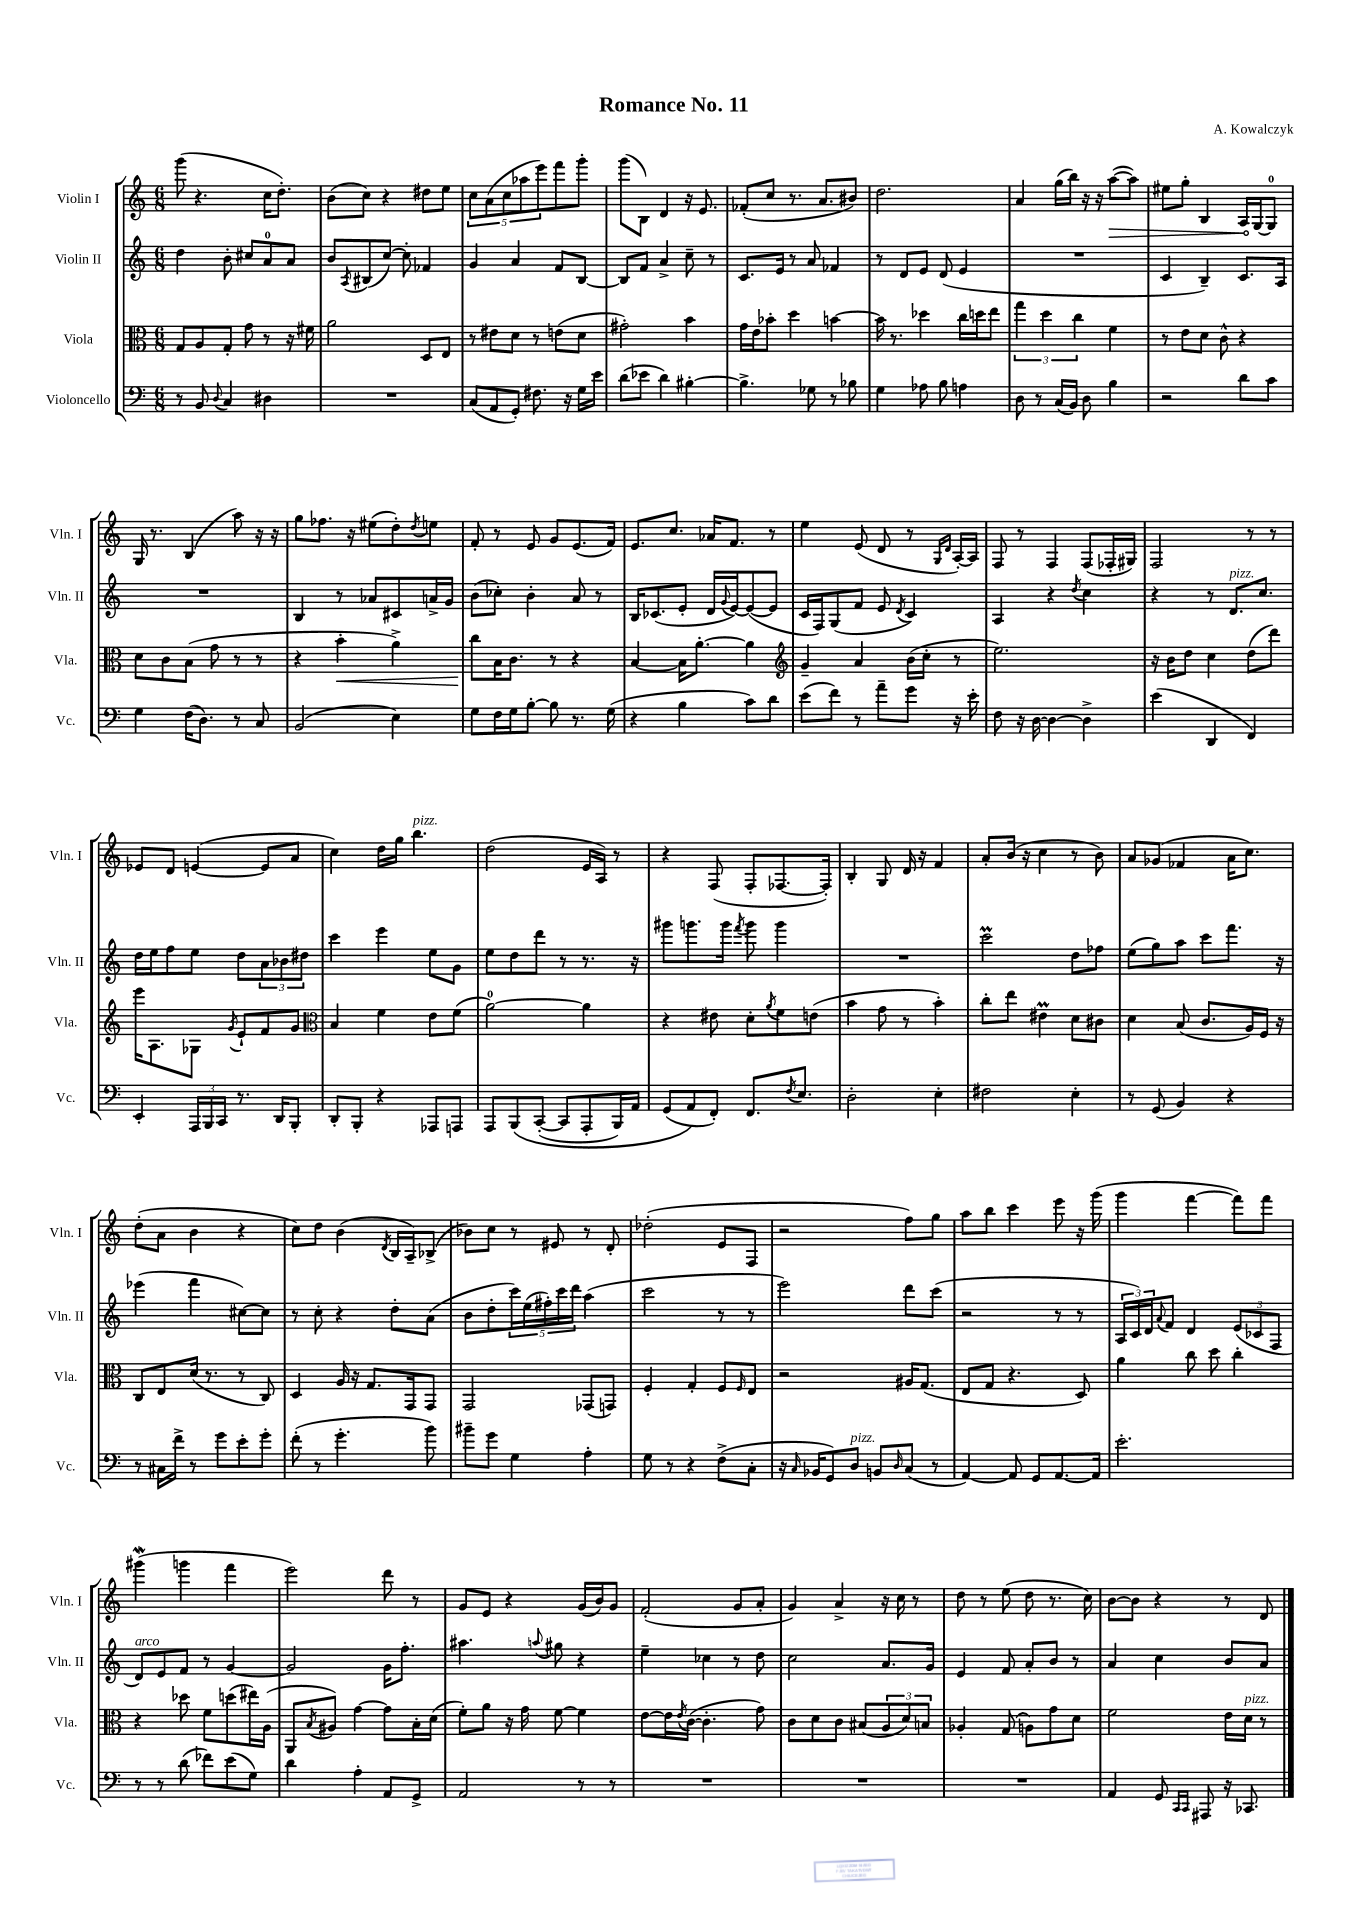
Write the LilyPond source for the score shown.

\header { title = "Romance No. 11" composer = "A. Kowalczyk" }
<<
\new StaffGroup <<
\new Staff = "s0" \with { instrumentName = "Violin I" shortInstrumentName = "Vln. I" } {
    \clef treble \key c \major \numericTimeSignature \time 6/8
    g'''8( r4. c''16 d''8.-.) |
    b'8( c''8) r4 dis''8 e''8 |
    \tuplet 5/4 { c''8 a'8( c''8 aes''8 e'''8) } f'''8 g'''8-. |
    g'''8( b8) d'4 r16 e'8. |
    fes'8-.( c''8 r8. a'8. bis'8) |
    d''2. |
    a'4 g''16( b''16) r16 r16 \once \override Hairpin.circled-tip = ##t a''8~\>( a''8) |
    eis''8 g''8-. b4 a16\! g16~ g8-0 |
    g16 r8. b4( a''8) r16 r16 |
    g''8 fes''8. r16 eis''8( d''8-.) \acciaccatura { d''8 } e''8 |
    f'8-. r8 e'8 g'8 e'8.( f'16) |
    e'8. c''8. aes'16 f'8. r8 |
    e''4 e'8( d'8 r8 \grace { g16 d'16 } a16~-.) a16 |
    f8 r8 f4 f8( fes16-. gis16) |
    f2 r8 r8 |
    ees'8 d'8 e'4~( e'8 a'8 |
    c''4) d''16 g''16 b''4.^\markup { \italic "pizz." } |
    d''2( e'16 a16) r8 |
    r4 f8( f8-. fes8.~ fes16-.) |
    b4-. g8 d'16 r16 f'4 |
    a'8-. b'16( r16 c''4 r8 b'8) |
    a'8 ges'8( fes'4 a'16 c''8.) |
    d''8-.( a'8 b'4 r4 |
    c''8) d''8 b'4( \acciaccatura { d'8 } b16 a16--) bes8->( |
    bes'8) c''8 r8 eis'8 r8 d'8-. |
    des''2-.( e'8 f8 |
    r2 f''8) g''8 |
    a''8 b''8 c'''4 e'''8 r16 g'''16( |
    g'''4 f'''4~ f'''8) f'''8 |
    gis'''4\mordent( g'''4 f'''4 |
    e'''2) d'''8 r8 |
    g'8 e'8 r4 g'16( b'16) g'8 |
    f'2-.( g'8 a'8-. |
    g'4) a'4-> r16 c''16 r8 |
    d''8 r8 e''8( d''8 r8. c''16) |
    b'8~ b'8 r4 r8 d'8 \bar "|." |
}
\new Staff = "s1" \with { instrumentName = "Violin II" shortInstrumentName = "Vln. II" } {
    \clef treble \key c \major \numericTimeSignature \time 6/8
    d''4 b'8-. cis''8 a'8-0 a'8 |
    b'8 \acciaccatura { a8 } bis8( c''8~) c''8-. fes'4 |
    g'4 a'4 f'8 b8~ |
    b8 f'8 a'4-> c''8-- r8 |
    c'8. e'16 r8 a'8 fes'4 |
    r8 d'8 e'8 d'8( e'4 |
    R2. |
    c'4 b4--) c'8. a16 |
    R2. |
    b4 r8 aes'8 cis'8 a'16-> g'16 |
    b'8( ces''8-.) b'4-. a'8 r8 |
    b16 ces'8.( e'8-. d'16 \appoggiatura { g'8 } e'16~) e'8~( e'8 |
    c'16 f16) g8( f'8 e'8 \acciaccatura { d'8 } c'4) |
    a4 r4 \acciaccatura { d''8 } c''4 |
    r4 r8 d'8.^\markup { \italic "pizz." } c''8. |
    d''16 e''16 f''8 e''8 d''8 \tuplet 3/2 { a'8 bes'8 dis''8 } |
    c'''4 e'''4 e''8 g'8 |
    e''8 d''8 d'''8 r8 r8. r16 |
    gis'''8 g'''8. g'''16 \acciaccatura { f'''8 } g'''8 g'''4 |
    R2. |
    c'''2\prall d''8 fes''8 |
    e''8( g''8) a''8 c'''8 f'''8. r16 |
    ees'''4( f'''4 cis''8~) cis''8 |
    r8 c''8-. r4 d''8-. a'8( |
    b'8 d''8-. \tuplet 5/4 { c'''16) e''16( fis''16-.) c'''16 d'''16 } a''4( |
    c'''2 r8 r8 |
    e'''2) d'''8 c'''8( |
    r2 r8 r8 |
    \tuplet 3/2 { a16 c'16) d'16 } \appoggiatura { a'8 } f'8 d'4 \tuplet 3/2 { e'8( ces'8 f8 } |
    d'8^\markup { \italic "arco" }) e'8 f'8 r8 g'4~ |
    g'2 g'16 f''8.-. |
    ais''4. \appoggiatura { a''8 } gis''8 r4 |
    e''4-- ces''4 r8 d''8 |
    c''2 a'8. g'16 |
    e'4 f'8 a'8-. b'8 r8 |
    a'4 c''4 b'8 a'8 \bar "|." |
}
\new Staff = "s2" \with { instrumentName = "Viola" shortInstrumentName = "Vla." } {
    \clef alto \key c \major \numericTimeSignature \time 6/8
    g8 a8 g8-. g'8 r8 r16 fis'16 |
    a'2 d8 e8 |
    r8 eis'8 d'8 r8 e'8( d'8 |
    gis'2-.) b'4 |
    g'16 e'16 bes'8-. d''4 b'4~ |
    b'16 r8. des''4 c''16 d''16 e''8 |
    \tuplet 3/2 { g''4 d''4 c''4 } f'4 |
    r8 e'8 d'8 c'8-^ r4 |
    d'8 c'8 b8( g'8 r8 r8 |
    r4 b'4-.\< a'4->) |
    c''8\! b16 c'8. r8 r4 |
    b4~ b16 a'8.~-. a'4 |
    \clef treble g'4-- a'4 b'16( c''16-. r8 |
    e''2.) |
    r16 b'16 d''8 c''4 d''8( d'''8) |
    e'''16 a8. ges8 \acciaccatura { g'8 } e'8-! f'8 g'8 |
    \clef alto b4 f'4 e'8 f'8( |
    a'2-0~) a'4 |
    r4 eis'8 d'8-. \acciaccatura { a'8 } f'8 e'8( |
    b'4 g'8 r8 b'4-.) |
    c''8-. e''8 eis'4\prall d'8 cis'8 |
    d'4 b8( c'8. a16) f16 r16 |
    c8 e8 d'16( r8. r8 c8) |
    d4 a16 r16 g8. g,16 g,8 |
    g,2 ges,8( g,8) |
    f4-. g4-. f8 \grace { f16 } e8 |
    r2 ais16 g8.( |
    e8 g8 r4. d8) |
    a'4 c''8 d''8 c''4-. |
    r4 des''8 f'8 d''8( eis''16) a16( |
    a,8 \acciaccatura { b8 } ais8) g'4~ g'8 b16-. d'16( |
    f'8-.) a'8 r16 g'16 f'8~ f'4 |
    e'8~ e'16 \acciaccatura { e'8 } c'16~( c'4.-. g'8) |
    c'8 d'8 c'8 bis8( \tuplet 3/2 { a8 d'8) b8 } |
    aes4-. g8( a8) g'8 d'8 |
    f'2 e'16 d'16^\markup { \italic "pizz." } r8 \bar "|." |
}
\new Staff = "s3" \with { instrumentName = "Violoncello" shortInstrumentName = "Vc." } {
    \clef bass \key c \major \numericTimeSignature \time 6/8
    r8 b,8 \appoggiatura { d8 } c4 dis4 |
    R2. |
    c8( a,8 g,8-.) fis8. r16 g16 e'16 |
    d'8( ees'8 d'4) bis4~-. |
    bis4.-> ges8 r8 bes8 |
    g4 aes8 b8 a4 |
    d8 r8 c16( b,16) d8 b4 |
    r2 d'8 c'8 |
    g4 f16( d8.) r8 c8 |
    b,2( e4) |
    g8 f16 g16 b8~-. b8 r8. g16( |
    r4 b4 c'8) d'8 |
    e'8( f'8) r8 a'8-- g'8 r16 e'16-. |
    f8 r16 d16~ d4~ d4-> |
    e'4( d,4 f,4) |
    e,4-. \tuplet 3/2 { a,,16 b,,16 c,16 } r8. d,16 b,,8-. |
    d,8-. b,,8-. r4 aes,,8 a,,8 |
    a,,8 b,,8\( c,8~-.( c,8 a,,8-. b,,16) a,16 |
    g,8( a,8\) f,8-.) f,8. \acciaccatura { f8 } e8. |
    d2-. e4-. |
    fis2 e4-. |
    r8 g,8( b,4) r4 |
    r8 cis16 f'16-> r8 g'8 e'8-. g'8-. |
    f'8-.( r8 g'4.-. b'8) |
    bis'8-- g'8 g4 a4-. |
    g8 r8 r4 f8->( c8-. |
    r16 \grace { c16 } bes,16 g,8) d8^\markup { \italic "pizz." } b,8 \grace { d16 } c8( r8 |
    a,4~) a,8 g,8 a,8.~ a,16 |
    e'2.-. |
    r8 r8 d'8( fes'8) e'8( g8) |
    d'4 a4-. a,8 g,8-> |
    a,2 r8 r8 |
    R2. |
    R2. |
    R2. |
    a,4 g,8 \grace { c,16 c,16 } ais,,8 r16 ces,8. \bar "|." |
}
>>
>>
\layout { \context { \Score \remove "Bar_number_engraver" } }
